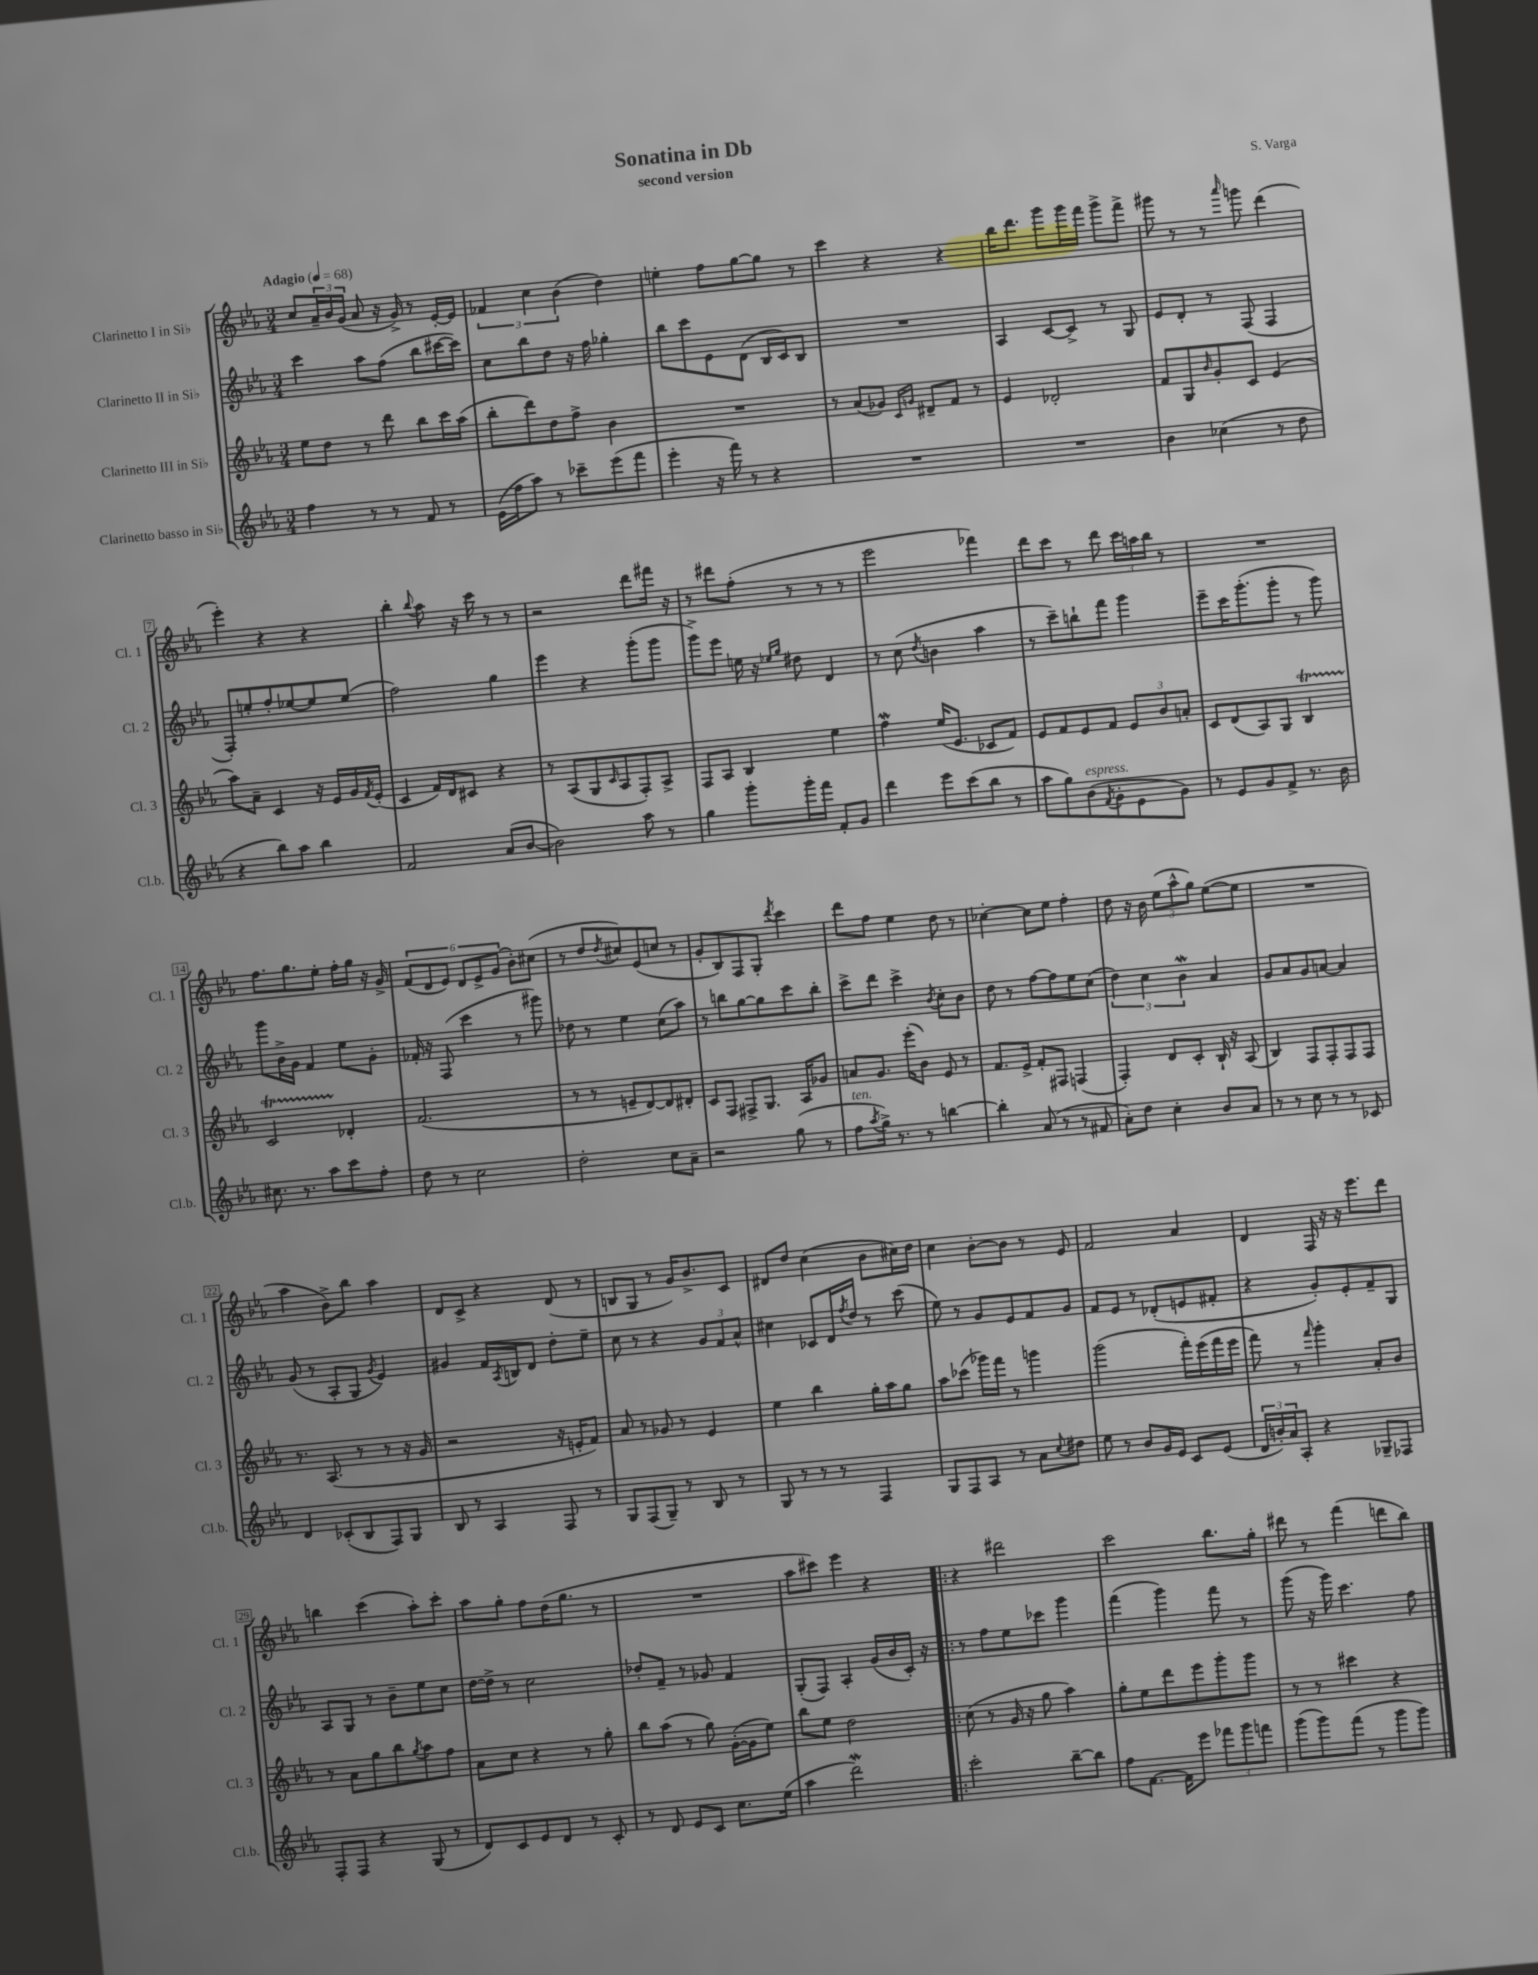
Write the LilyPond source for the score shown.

\header { title = "Sonatina in Db" composer = "S. Varga" subtitle = "second version" }
<<
\new StaffGroup <<
\new Staff = "s0" \with { instrumentName = "Clarinetto I in Sib" shortInstrumentName = "Cl. 1" } {
    \clef treble \key ees \major \numericTimeSignature \time 3/4 \tempo "Adagio" 4 = 68
    c''8 \tuplet 3/2 { aes'16-- bes'16 g'16( } aes'8 r16 g'16->) r8 ees'16~-. ees'16 |
    \tuplet 3/2 { fes'4 c''4 bes'4( } d''4) |
    e''4-. f''8 g''8~ g''8 r8 |
    c'''4 r4 r4 |
    bes''16 d'''8. g'''8 g'''16 f'''16 g'''8-> f'''8-> |
    gis'''8 r8 r8 \grace { aes'''16 } g'''8 d'''4( |
    ees'''4-.) r4 r4 |
    bes''4-. \appoggiatura { bes''8 } aes''8 r16 c'''16 r8 r8 |
    r2 d'''8 fis'''16 r16 |
    r8 dis'''8 f''8-.( r8 r8 r8 |
    ees'''2 fes'''4) |
    d'''8 c'''8 r8 d'''8 \tuplet 3/2 { c'''16 a''16 bes''16 } r8 |
    R2. |
    f''8. g''8. ees''8-. f''16-. g''16 r16 g'16-> |
    \tuplet 6/4 { f'8( d'8 ees'8) d'8 ees'8-> g'8( } bes'8-.) cis''8( |
    r8 d''8 \acciaccatura { d''8 } cis''8) ees'8( c''8 r8 |
    g'8-. bes8) f8 g8-. \acciaccatura { d'''8 } c'''4 |
    d'''8 f''8 ees''4 d''8 r8 |
    ces''4~-. ces''8 ees''8 f''4-. |
    d''8 r16 bes'16 \tuplet 3/2 { ees''8( aes''8-^ g''8) } ees''8~( ees''8 |
    R2. |
    aes''4 bes'8->) bes''8 aes''4 |
    d'8 c'8-> r4 d'8( r8 |
    b8 g8 r8 g'16) bes'8.-> c'8 |
    dis'8 d''8 c''4( bes'8 cis''16) d''16 |
    c''4 bes'8~-. bes'8 r8 ees'8 |
    f'2 aes'4 |
    d'4 f16 r16 r16 ees'''8. d'''8 |
    b''4 c'''4( aes''8-.) c'''8-. |
    aes''8 g''8-. f''8 d''16( g''8. r8 |
    R2. |
    aes''8 cis'''8) ees'''4 r4 |
    \bar ".|:" r4 dis'''2 |
    c'''2 bes''8. g''16-. |
    dis'''8 r8 f'''4( d'''8 bes''8) \bar "|." |
}
\new Staff = "s1" \with { instrumentName = "Clarinetto II in Sib" shortInstrumentName = "Cl. 2" } {
    \clef treble \key ees \major \numericTimeSignature \time 3/4
    c'''4 aes''8 f''8( bes''8 cis'''16~ cis'''16) |
    c''8 bes''8 d''8 r16 f''16 ges''4-. |
    bes''8 c'''8 ees'8 d'8( bes16 c'16) bes8 |
    R2. |
    aes4 c'8~ c'8-> r8 g8 |
    ees'8 d'8-. r8 f8( f4 |
    f8-.) e''8-. f''8-. ees''8~ ees''8 ees''8( |
    f''2) g''4 |
    ees'''4 r4 g'''8-.( g'''8 |
    g'''8->) ees'''8 e''16 r16 \grace { ees''16 g''16 } dis''8 d'4 |
    r8 c''8( \acciaccatura { d''8 } b'4 aes''4 |
    r8 c'''8--) b''8-! f'''8 g'''4 |
    ees'''8-- c'''16 g'''8.-.( g'''8-. r8 g'''8) |
    g'''8 bes'16-> g'16 f'4 ees''8 g'8-. |
    fes'16-. r16 f8( c'''4 r8 gis'''8) |
    des''8 r8 ees''4 c''8( aes''8) |
    r8 b''8 g''8~ g''8 c'''8 b''8-. |
    c'''8-> d'''8 c'''4-> \acciaccatura { bes'8 } c''8-. bes'8 |
    d''8 r8 f''8~ f''8 ees''8 c''8( |
    \tuplet 3/2 { d''4) c''4 bes'4\mordent } aes'4 |
    g'8 aes'8 g'8 a'8~ a'4 |
    g'8( r8 aes8-. g8 \acciaccatura { g'8 } ees'4) |
    gis'4 f'16 \acciaccatura { aes8 } b16 d'8 d''8-. ees''8-- |
    c''8 r8 r4 \tuplet 3/2 { g'8 f'8 aes'8-^ } |
    cis''4 ces'8 d'16 \acciaccatura { f''8 } d''16 r8 c'''8( |
    ees''8) r8 g'8 ees'8 f'8 g'8 |
    f'8 ees'8 r8 des'8-.( e'8 fis'8-. |
    r4 g'8-.) ees'8-. f'8-- g8 |
    aes8 g8 r8 bes'8-- ees''8 c''8 |
    d''16~ d''16-> r8 c''2 |
    des''8-. f'8-- r8 ges'8 f'4 |
    g8-.( f8) aes4-. g'16( bes'16 c'16-.) r16 |
    \bar ".|:" r8 f''8 ees''8 ces'''8 g'''4 |
    f'''4( g'''4) f'''8 r8 |
    g'''8( r16 g'''16) c'''4. f''8 \bar "|." |
}
\new Staff = "s2" \with { instrumentName = "Clarinetto III in Sib" shortInstrumentName = "Cl. 3" } {
    \clef treble \key ees \major \numericTimeSignature \time 3/4
    ees''8 d''8 r8 d'''8 bes''8 c'''16 aes''16( |
    bes''8-. d'''8) d''8 f''8-> bes'4 |
    R2. |
    r8 aes'8( ges'8) \grace { c'16 g'16 } dis'8-- f'8 r8 |
    ees'4 des'2-. |
    f'8 g8 \grace { bes'16 } g'8-. c'8 ees'4( |
    aes''8) aes'8-- c'4 r16 ees'16 g'16 \acciaccatura { f'8 } ees'16-.( |
    c'4 f'16) d'16 cis'8 r4 |
    r8 aes8( g8 \grace { c'16 } aes8 f8-.) aes8-> |
    f8 aes8 bes4 ees''4 |
    f''4\mordent ees''16( ees'8. ces'8 f'8) |
    ees'8 f'8 ees'8 f'8 \tuplet 3/2 { ees'8 bes'8 a'8-. } |
    c'8 d'8( aes8) g8 bes4\startTrillSpan |
    c'2 des'4-.\stopTrillSpan |
    f'2.( |
    r8 r8 e'8-- d'8~) d'8 dis'8-. |
    c'8 f8 fis8-> g8. aes16 ges'8 |
    a'8 g'8. ees'''16-.( bes'8) ees'8 r8 |
    f'8. ees'16-> f'8-. fis8 f4( |
    f4-.) d'8 c'8-. bes16-! r16 aes8( |
    bes4) f8 f8-. f8 f8 |
    r8. aes8.( r8 r8 r16 g'16 |
    r2 r16 e'16-. f'8) |
    aes'8 r8 ges'8 r8 ees'4 |
    ees''4 bes''4 g''16-. aes''16 g''8 |
    aes''8 ces'''8( ges'''16) f'''16 r8 g'''4 |
    g'''2( f'''16-.) ees'''16( f'''16 ees'''16 |
    f'''8) r8 \grace { f'''16 } g'''4-. aes'8-. bes'8 |
    r8 aes'8 g''8 bes''8 \acciaccatura { g''8 } aes''8 f''8 |
    aes'8 c''8 r4 r8 g''8-. |
    bes''8 aes''8( r8 g''8) g'16~-.( g'16 ees''8) |
    bes''8 ees''8 d''2 |
    \bar ".|:" c''8( r8 g'16 r16 g''8 aes''4) |
    g''8-. ees''8 d'''8 ees'''8 g'''8-. g'''8 |
    r8 r8 cis'''4 r4 \bar "|." |
}
\new Staff = "s3" \with { instrumentName = "Clarinetto basso in Sib" shortInstrumentName = "Cl.b." } {
    \clef treble \key ees \major \numericTimeSignature \time 3/4
    f''4 r8 r8 f'8 r8 |
    ees'16( f''16 aes''8) r8 ces'''8-- ees'''8( f'''8 |
    ees'''4-. r16 f'''16) r8 r4 |
    R2. |
    R2. |
    bes'4 ces''4( r8 d''8 |
    r4 bes''8) aes''8 bes''4 |
    f'2 aes'8( bes'8~ |
    bes'2) aes''8 r8 |
    g''4 g'''8-. g'''16-. f'''16 f'8-. g'8 |
    d'''4 ees'''8 c'''8( bes''8 r8 |
    aes''8 g''8) bes'8^\markup { \italic "espress." }( \acciaccatura { f'8 } g'8-. ees'8 g'8) |
    r8 ees'8 g'8 f'8-> r8. bes'16 |
    cis''8. r8. aes''8 c'''8 f''8-. |
    d''8 r8 c''2 |
    d''2-. c''8 aes'8-- |
    r2 g''8( r8 |
    f''8^\markup { \italic "ten." } \acciaccatura { aes''8 } g''16->) r8. r8 b''4~ |
    b''4-. aes'8( r8 r8 fis'8 |
    aes'8-.) d''8 c''4-. bes'8 aes'8 |
    r8 r8 c''8 r8 r8 ces'8 |
    d'4 ces'8-.( bes8 f8) g8 |
    bes8 r8 aes4 f8 r8 |
    g8 f8( g8--) r8 bes8 r8 |
    g8 r8 r8 r8 f4 |
    g8 f8 aes8 r8 aes'8 \appoggiatura { c''8 } dis''8 |
    ees''8 r8 bes'8 g'16 ees'16 c'8 ees'8( |
    \tuplet 3/2 { d'16 b'16-.) aes'16 } aes8-. r4 ges8-- fes8 |
    f8-. f8 r4 g8( r8 |
    d'8) c'8 ees'8 d'8 r8 c'8-. |
    r8 d'8 ees'8 c'8 c''8. ees''16( |
    aes''4 d'''2\mordent) |
    \bar ".|:" c'''2-. bes''8~-- bes''8 |
    f''8 f'8.~ f'16 ees'''8 \tuplet 3/2 { fes'''8 g'''8 f'''8 } |
    g'''8( g'''8) f'''8( r8 g'''8 g'''8) \bar "|." |
}
>>
>>
\layout { \context { \Score \override BarNumber.stencil = #(make-stencil-boxer 0.1 0.3 ly:text-interface::print) } }
